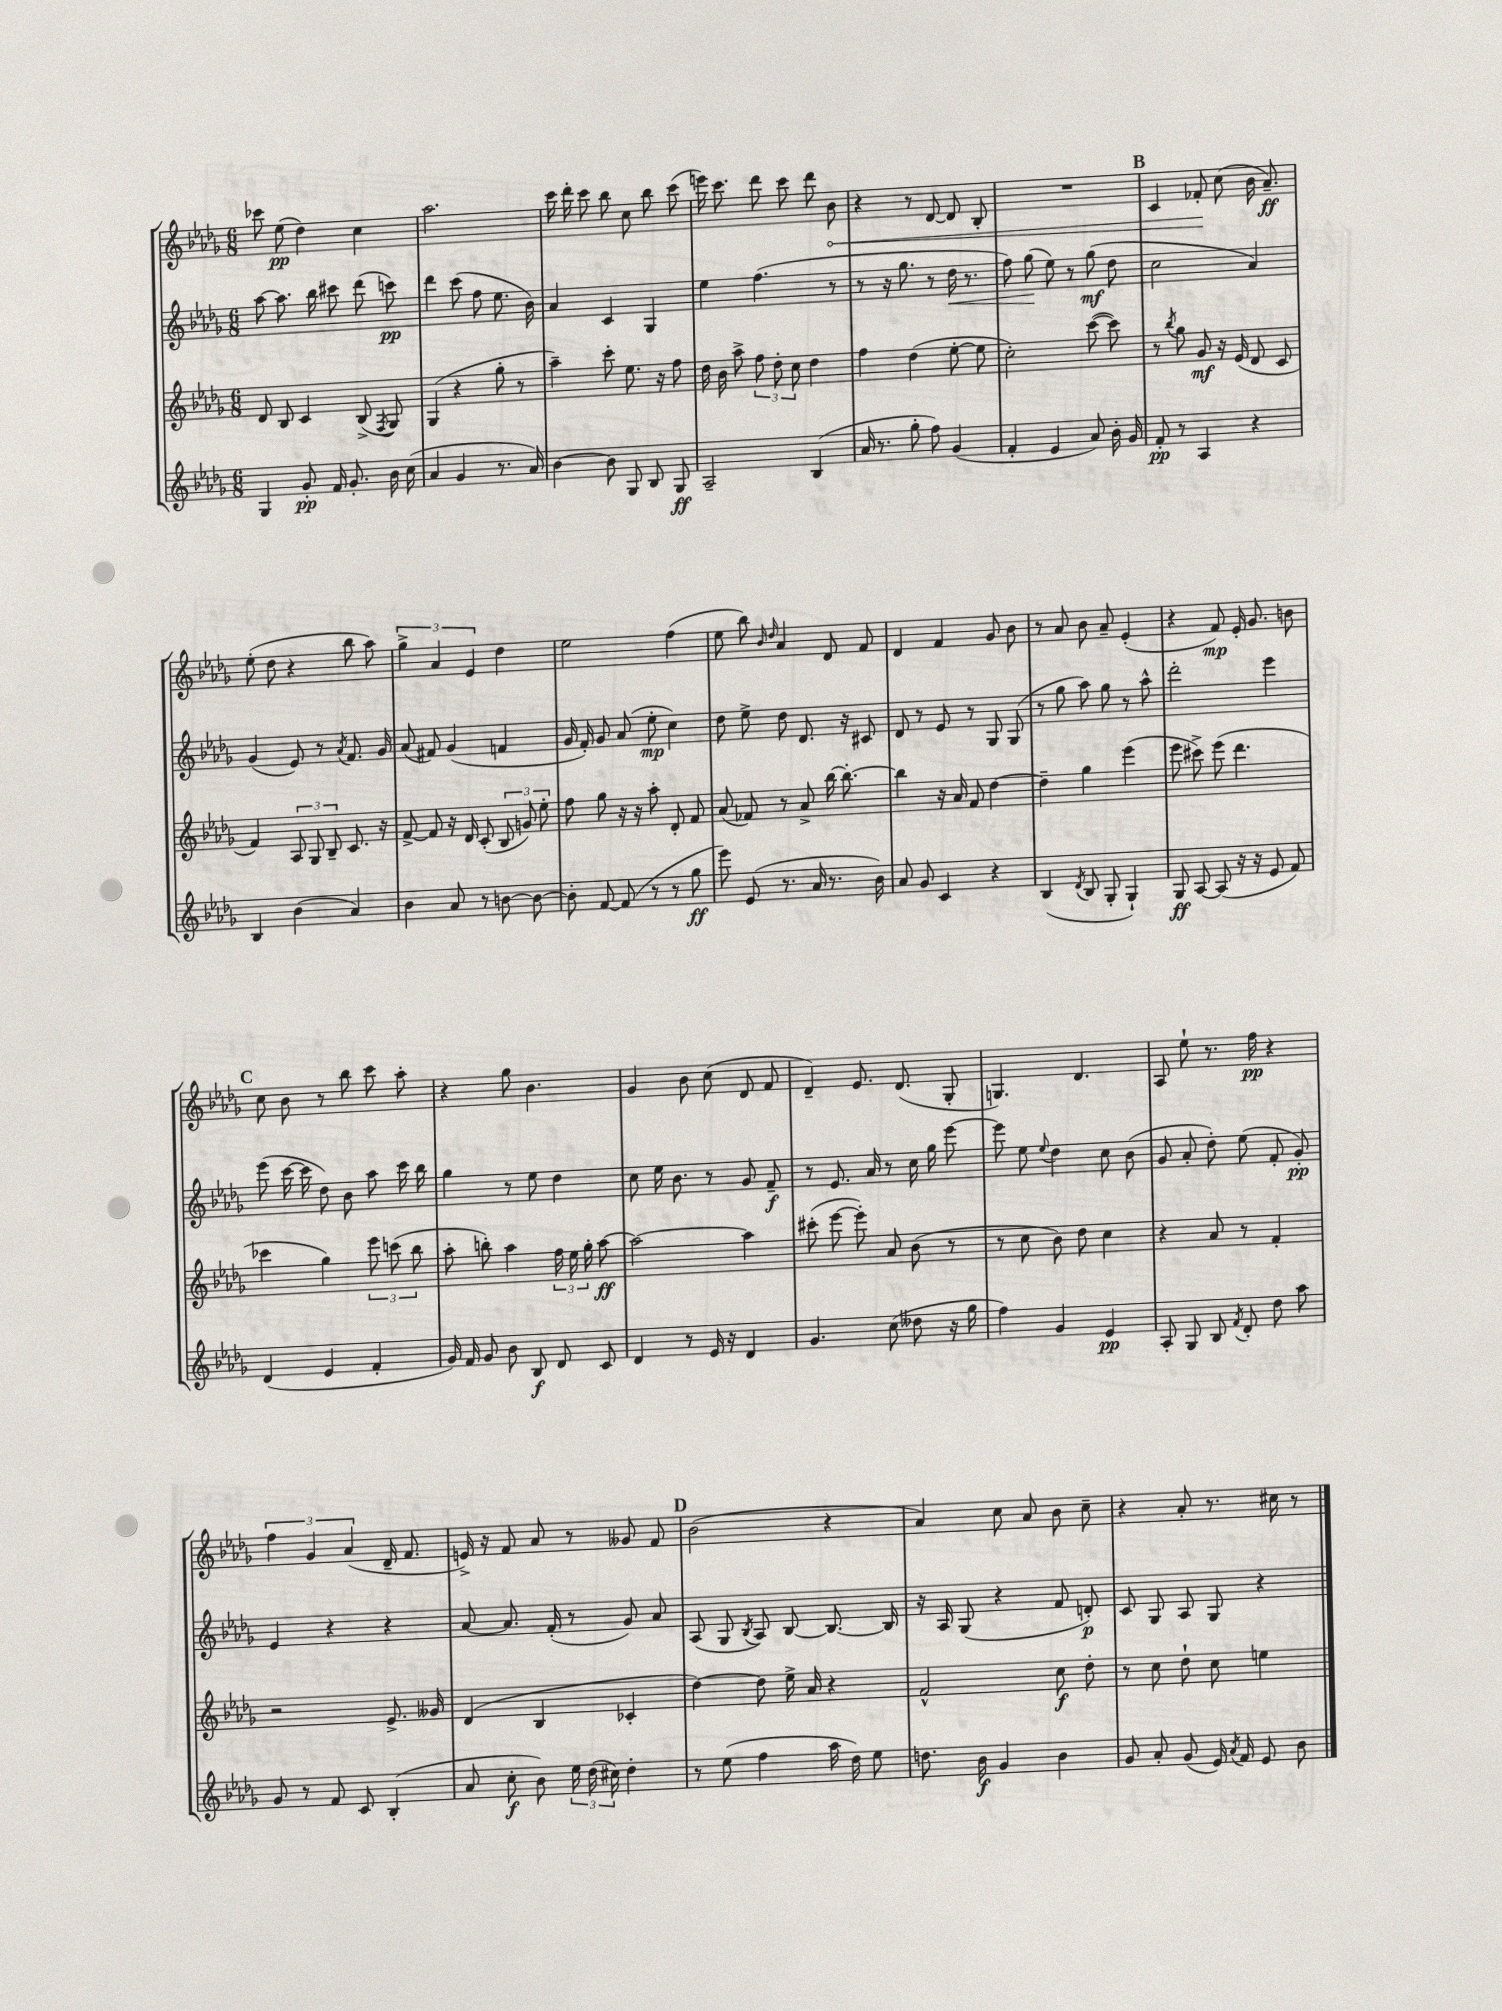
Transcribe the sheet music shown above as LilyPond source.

<<
\new StaffGroup <<
\new Staff = "s0" {
    \clef treble \key des \major \numericTimeSignature \time 6/8
    \autoBeamOff ces'''8 ees''8\pp( des''4) c''4 |
    aes''2. |
    c'''16 des'''16-. c'''8 bes''8 c''8 bes''8 c'''8( |
    e'''16) c'''8. des'''8 c'''8 des'''8 \once \override Hairpin.circled-tip = ##t bes'8\< |
    r4 r8 des'8~ des'8 bes8-. |
    R2. |
    \mark \markup { \bold "B" } c'4 fes'8-.\! c''8( bes'16 aes'8.--\ff) |
    ees''8-.( des''8 r4 bes''8 aes''8) |
    \tuplet 3/2 { ges''4-> aes'4 ees'4 } des''4 |
    ees''2 f''4( |
    ees''8 bes''8) \grace { bes'16 des''16 } aes'4 des'8 f'8 |
    des'4 f'4 ges'8 bes'8 |
    r8 aes'8 bes'8 aes'8-- ees'4-.( |
    r4 f'8\mp) ees'16-. ges'8. b'8 |
    \mark \markup { \bold "C" } c''8 bes'8 r8 bes''8 c'''8 aes''8-. |
    r4 ges''8 bes'4. |
    ges'4 bes'8 c''8( des'8 f'8 |
    des'4--) ees'8. des'8.( ges8-. |
    g4.) des'4. |
    aes8 ees''8-! r8. f''16\pp r4 |
    \tuplet 3/2 { f''4 ges'4 aes'4( } des'16-- f'8. |
    e'16->) r16 f'8 aes'8 r8 geses'8 f'8 |
    \mark \markup { \bold "D" } bes'2( r4 |
    aes'4) c''8 aes'8 bes'8 c''8-- |
    r4 aes'8-. r8. cis''16 r8 \bar "|." |
}
\new Staff = "s1" {
    \clef treble \key des \major \numericTimeSignature \time 6/8
    \autoBeamOff aes''8~ aes''8. bes''16 cis'''8 des'''8( c'''8\pp) |
    des'''4 c'''8( f''8 ees''8. bes'16) |
    aes'4 c'4 ges4 |
    ees''4 f''4.( r8 |
    r8 r16 ges''8. r8 des''16\< r8. |
    f''8) ges''8\!( ees''8) r8 ges''8\mf( des''8 |
    \mark \markup { \bold "B" } c''2 aes'4) |
    ges'4( ees'8) r8 \acciaccatura { aes'8 } f'8. ges'16 |
    aes'8( fis'8) ges'4( f'4 |
    ges'16 f'16-.) ges'8 aes'8( ees''8-.\mp c''4) |
    des''8 ees''8-> des''8 des'8. r16 cis'8 |
    des'8 r8 ees'8 r8 ges8 ges8( |
    r8 ges''8 aes''8) ges''8 r8 aes''8-^ |
    des'''2-. ees'''4 |
    \mark \markup { \bold "C" } ees'''8( c'''16~ c'''16 des''8) bes'8 aes''8 c'''16 bes''16 |
    ges''4 r8 ees''8 des''4 |
    c''8 ees''16 bes'8. r8 ges'8 f'8--\f |
    r8 ees'8. aes'16 r8 c''16 ges''16 ees'''8~ |
    ees'''8 ees''8 \appoggiatura { ees''8 } des''4 c''8 bes'8( |
    ges'8 aes'8-. des''8-.) ees''8( f'8-. ges'8-.\pp) |
    ees'4 r4 r4 |
    aes'8~ aes'8. f'16-.( r8 ges'8) aes'8 |
    \mark \markup { \bold "D" } aes8( ges8 \acciaccatura { bes8 } aes8) bes8~ bes8.~ bes16 |
    r16 aes16 ges8( r4 f'8 d'8-.\p) |
    c'8 ges8 aes8 ges8 r4 \bar "|." |
}
\new Staff = "s2" {
    \clef treble \key des \major \numericTimeSignature \time 6/8
    \autoBeamOff des'8 bes8 c'4 bes8->( \acciaccatura { f8 } ges8) |
    ges4( r4 ges''8-. r8 |
    aes''4--) c'''8-. ees''8. r16 f''8 |
    des''16 bes'16 aes''8-> \tuplet 3/2 { f''8 des''8-. c''8 } des''4 |
    f''4 des''4( ees''8~-. ees''8 |
    c''2-.) c'''8~( c'''8) |
    \mark \markup { \bold "B" } r8 \acciaccatura { bes''8 } ges''8 ges'8\mf r16 ees'16( des'8 c'8 |
    f'4) \tuplet 3/2 { aes8 ges8 bes8-- } c'8. r16 |
    f'8~-> f'8 r16 des'16 c'8-.( \tuplet 3/2 { bes8 g'8) ees''8-. } |
    f''8 ges''8 r16 r16 aes''8-. des'8-. f'8 |
    aes'8( fes'8) r8 aes'8-> bes''16~ bes''8.~-. |
    bes''4 r16 aes'16 f'8 des''4~ |
    des''4-- ges''4 ees'''4( |
    ees'''8 cis'''8->) ees'''8( des'''4. |
    \mark \markup { \bold "C" } ces'''4 ges''4) \tuplet 3/2 { ees'''8 c'''8( bes''8 } |
    aes''8-. b''8-.) aes''4 \tuplet 3/2 { f''16 ees''16 ges''16-. } aes''8~\ff |
    aes''2~ aes''4 |
    cis'''8-.( ees'''8~ ees'''8-.) aes'8 bes'8( r8 |
    r8 c''8 bes'8) des''8 c''4 |
    r4 aes'8 r8 f'4-. |
    r2 ees'8.-> geses'16 |
    des'4( bes4 ces'4-. |
    \mark \markup { \bold "D" } des''4~) des''8 ees''16-> aes'16 r4 |
    f'2-^ c''8\f des''8-. |
    r8 c''8 des''8-! c''8 e''4 \bar "|." |
}
\new Staff = "s3" {
    \clef treble \key des \major \numericTimeSignature \time 6/8
    \autoBeamOff ges4 ges'8-.\pp f'16 ges'8.-. bes'16 c''16( |
    aes'4 ges'4 r8. aes'16) |
    bes'4~ bes'8 ges8 bes8 ges8\ff |
    aes2-- bes4( |
    aes'16 r8. ges''8-. f''8) ges'4( |
    f'4-. ees'4 aes'8) bes'16-. ges'16 |
    \mark \markup { \bold "B" } f'8-.\pp r8 aes4 r4 |
    bes4 bes'4( aes'4) |
    bes'4 aes'8 r8 b'8~ b'8~ |
    b'8-. f'8~ f'8( r8 r8 ges''8\ff |
    ees'''8) ees'8( r8. aes'16 r8. bes'16) |
    aes'8 ges'8 c'4 r4 |
    bes4( \acciaccatura { des'8 } bes8 ges8-. ges4-!) |
    ges8\ff aes8~ aes8( r16 r16 ees'8 f'8) |
    \mark \markup { \bold "C" } des'4( ees'4 f'4-. |
    ges'16) f'16 ges'8 bes'8 bes8\f des'8 c'8 |
    des'4 r8 ees'16 r16 des'4 |
    ges'4. c''8( deses''8 r16 ges''16 |
    f''4) ges'4 ees'4\pp |
    aes8-. ges8 bes8 \acciaccatura { f'8 } des'8-. des''8 aes''8 |
    ges'8 r8 f'8 c'8 bes4-.( |
    aes'8 c''8-.\f bes'8) \tuplet 3/2 { ees''16 des''16( cis''16) } des''4-. |
    \mark \markup { \bold "D" } r8 ees''8( f''4 aes''16 des''16) ees''8 |
    d''8. bes'16\f ges'4 bes'4 |
    ges'8 aes'8-. ges'8( ees'16) \acciaccatura { aes'8 } f'16 ees'8 bes'8 \bar "|." |
}
>>
>>
\layout { \context { \Score \remove "Bar_number_engraver" } }
